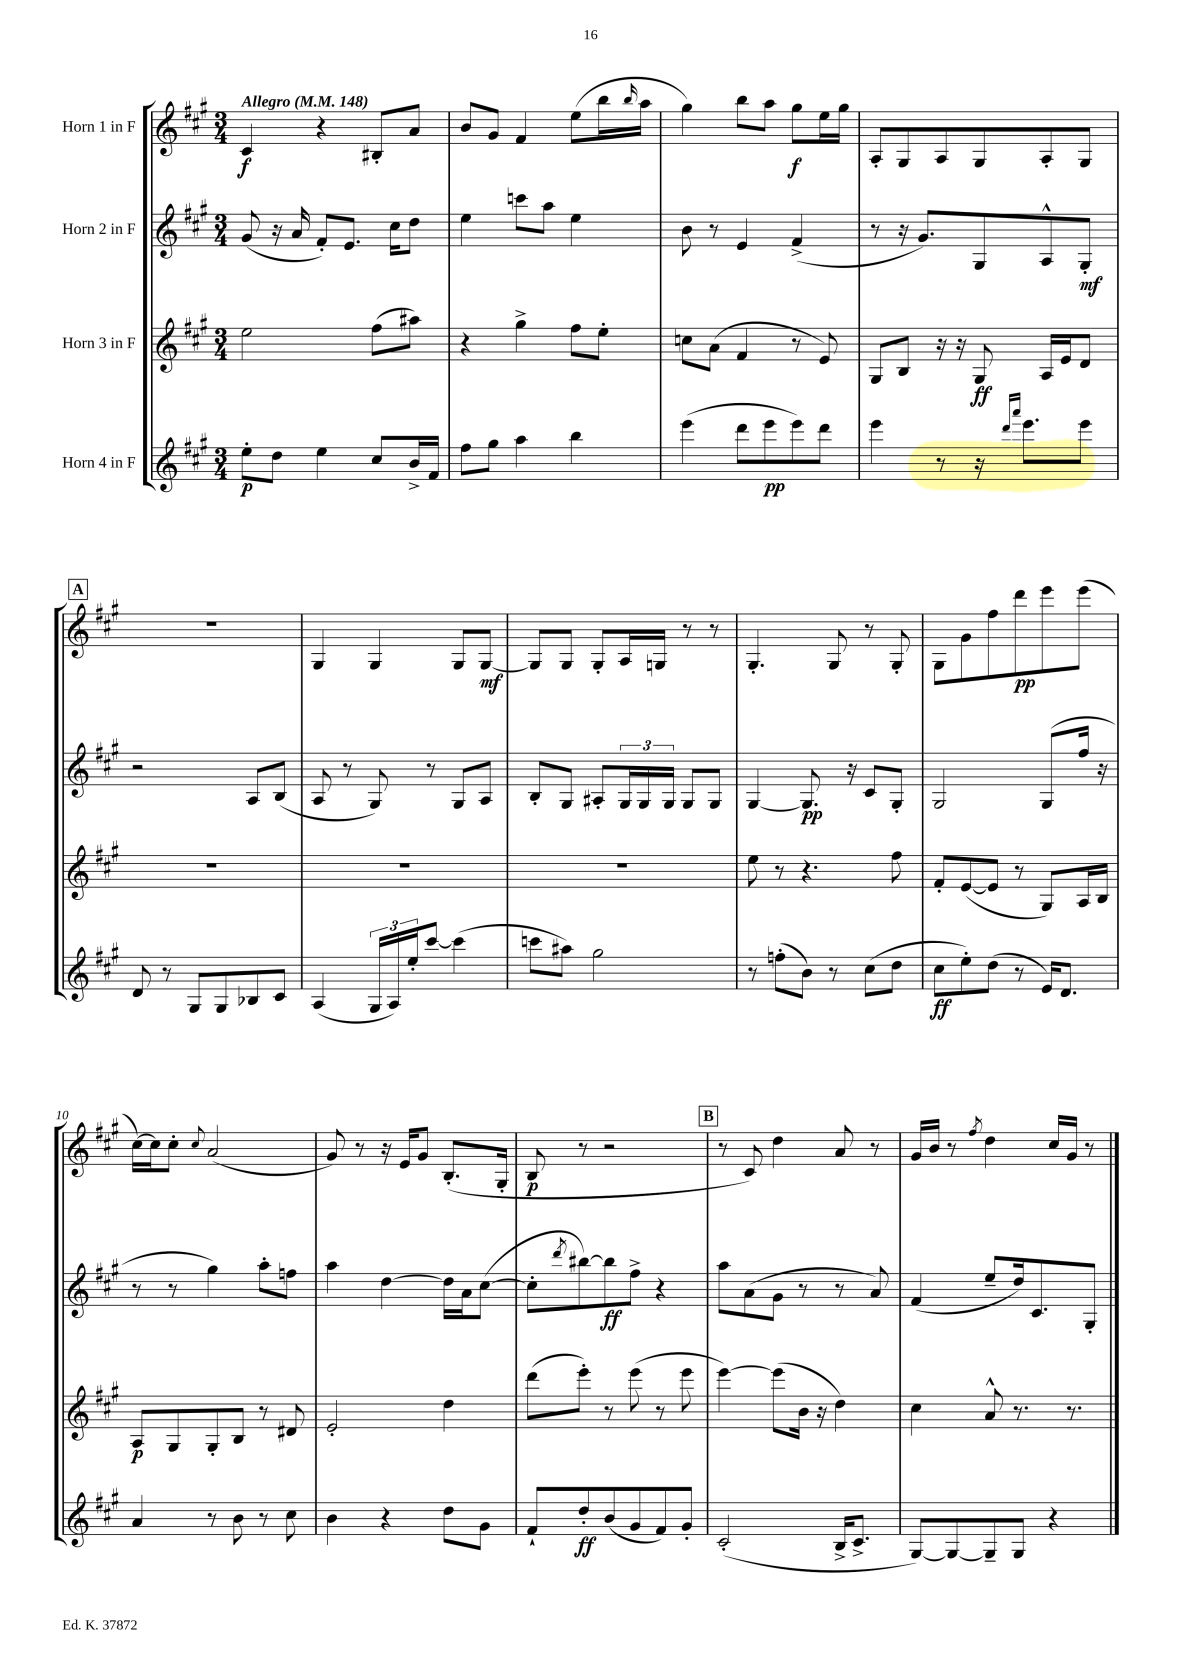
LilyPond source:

<<
\new StaffGroup <<
\new Staff = "s0" \with { instrumentName = "Horn 1 in F" } {
    \clef treble \key a \major \numericTimeSignature \time 3/4 \tempo "Allegro" 4 = 148
    cis'4\f r4 bis8-. a'8 |
    b'8 gis'8 fis'4 e''8( b''16 \grace { b''16 } a''16 |
    gis''4) b''8 a''8 gis''8\f e''16 gis''16 |
    a8-. gis8 a8 gis8 a8-. gis8 |
    \mark \markup { \box "A" } R2. |
    gis4 gis4 gis8 gis8~\mf |
    gis8 gis8 gis8-. a16 g16 r8 r8 |
    gis4.-. gis8 r8 gis8-. |
    gis8 gis'8 fis''8 d'''8\pp e'''8 e'''8( |
    cis''16~) cis''16 cis''8-. \appoggiatura { cis''8 } a'2( |
    gis'8) r8 r16 e'16 gis'8 b8.-.( gis16-. |
    b8\p r8 r2 |
    \mark \markup { \box "B" } r8 cis'8) d''4 a'8 r8 |
    gis'16 b'16 r8 \acciaccatura { fis''8 } d''4 cis''16 gis'16 r8 \bar "|." |
}
\new Staff = "s1" \with { instrumentName = "Horn 2 in F" } {
    \clef treble \key a \major \numericTimeSignature \time 3/4
    gis'8( r16 a'16 fis'8-.) e'8. cis''16 d''8 |
    e''4 c'''8 a''8 e''4 |
    b'8 r8 e'4 fis'4->( |
    r8 r16 gis'8.) gis8 a8-^ gis8-.\mf |
    \mark \markup { \box "A" } r2 a8 b8( |
    a8 r8 gis8) r8 gis8 a8 |
    b8-. gis8 ais8-. \tuplet 3/2 { gis16 gis16 gis16 } gis8 gis8 |
    gis4~ gis8.\pp r16 cis'8 gis8-. |
    gis2 gis8( fis''16 r16 |
    r8 r8 gis''4) a''8-. f''8 |
    a''4 d''4~ d''16 a'16 cis''8~( |
    cis''8-. \acciaccatura { d'''8 } bis''8~) bis''8\ff fis''8-> r4 |
    \mark \markup { \box "B" } a''8 a'8( gis'8 r8 r8 a'8) |
    fis'4( e''8-- d''16) cis'8. gis8-. \bar "|." |
}
\new Staff = "s2" \with { instrumentName = "Horn 3 in F" } {
    \clef treble \key a \major \numericTimeSignature \time 3/4
    e''2 fis''8( ais''8) |
    r4 gis''4-> fis''8 e''8-. |
    c''8 a'8( fis'4 r8 e'8) |
    gis8 b8 r16 r16 gis8\ff a16 e'16 d'8 |
    \mark \markup { \box "A" } R2. |
    R2. |
    R2. |
    e''8 r8 r4. fis''8 |
    fis'8-. e'8~( e'8 r8 gis8) a16 b16 |
    a8\p gis8 gis8-. b8 r8 dis'8 |
    e'2-. d''4 |
    d'''8( e'''8-.) r8 e'''8( r8 e'''8 |
    \mark \markup { \box "B" } e'''4~) e'''8( b'16 r16 d''4) |
    cis''4 a'8-^ r8. r8. \bar "|." |
}
\new Staff = "s3" \with { instrumentName = "Horn 4 in F" } {
    \clef treble \key a \major \numericTimeSignature \time 3/4
    e''8-.\p d''8 e''4 cis''8 b'16-> fis'16 |
    fis''8 gis''8 a''4 b''4 |
    e'''4( d'''8 e'''8\pp e'''8) d'''8 |
    e'''4 r8 r16 \grace { d'''16 a'''16 } e'''8. e'''8 |
    \mark \markup { \box "A" } d'8 r8 gis8 gis8 bes8 cis'8 |
    a4( \tuplet 3/2 { gis16 a16) e''16-. } cis'''8~ cis'''4( |
    c'''8 ais''8) gis''2 |
    r8 f''8-.( b'8) r8 cis''8( d''8 |
    cis''8\ff e''8-.) d''8( r8 e'16) d'8. |
    a'4 r8 b'8 r8 cis''8 |
    b'4 r4 d''8 gis'8 |
    fis'8-! d''8-.\ff b'8( gis'8 fis'8) gis'8-. |
    \mark \markup { \box "B" } cis'2-.( b16-> cis'8.-> |
    gis8~) gis8~ gis8-- gis8 r4 \bar "|." |
}
>>
>>
